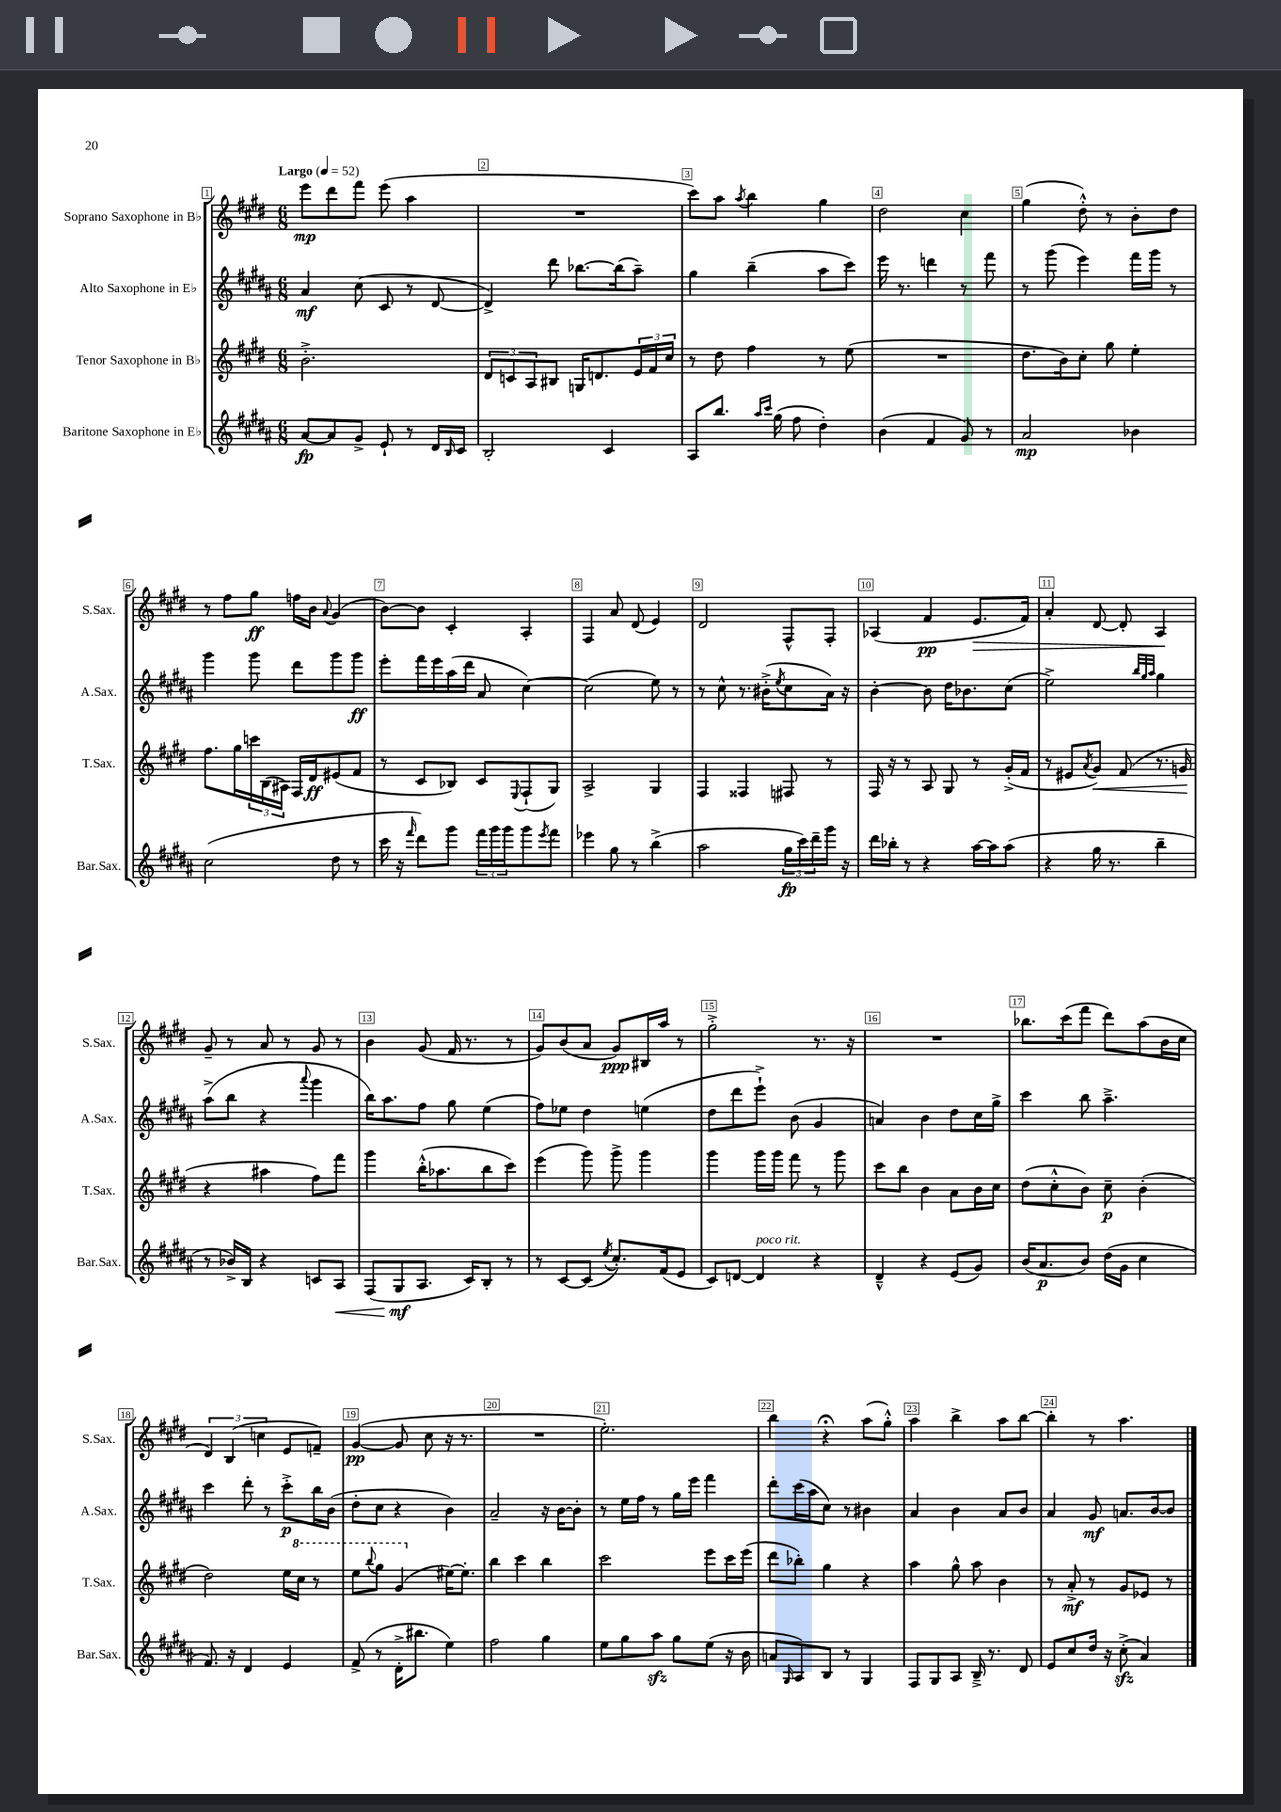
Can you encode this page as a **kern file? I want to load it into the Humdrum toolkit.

**kern	**dynam	**kern	**dynam	**kern	**dynam	**kern	**dynam
*part4	*part4	*part3	*part3	*part2	*part2	*part1	*part1
*staff4	*staff4	*staff3	*staff3	*staff2	*staff2	*staff1	*staff1
*I"Baritone Saxophone in E♭	*	*I"Tenor Saxophone in B♭	*	*I"Alto Saxophone in E♭	*	*I"Soprano Saxophone in B♭	*
*I'Bar.Sax.	*	*I'T.Sax.	*	*I'A.Sax.	*	*I'S.Sax.	*
*clefG2	*	*clefG2	*	*clefG2	*	*clefG2	*
*k[f#c#g#d#a#]	*	*k[f#c#g#d#]	*	*k[f#c#g#d#a#]	*	*k[f#c#g#d#]	*
*M6/8	*	*M6/8	*	*M6/8	*	*M6/8	*
*MM52	*	*MM52	*	*MM52	*	*MM52	*
=1	=1	=1	=1	=1	=1	=1	=1
!	!	!	!	!	!	!LO:TX:a:B:t=Largo	!
[8a#/L	fp	2.b'^\	.	4a#/	mf	8eee\L	mp
8a#/]	.	.	.	.	.	8ddd#\	.
8g#^/J	.	.	.	(8cc#\	.	8fff#\J	.
8e`/	.	.	.	8c#/	.	(8eee\	.
8r	.	.	.	8r	.	4aa\	.
16d#/LL	.	.	.	[8d#/	.	.	.
16qqB/	.	.	.	.	.	.	.
16c#/JJ	.	.	.	.	.	.	.
=2	=2	=2	=2	=2	=2	=2	=2
2B'/	.	12d#/L	.	4d#^/])	.	2.r	.
.	.	12cn/	.	.	.	.	.
.	.	12A/	.	.	.	.	.
.	.	8B#X/J	.	8ddd#\	.	.	.
.	.	16Gn/KL	.	[8.bb-X\L	.	.	.
.	.	8.dn/	.	.	.	.	.
4c#/	.	.	.	.	.	.	.
.	.	.	.	(16bb-\k]	.	.	.
.	.	24e/L	.	8aa#~\J)	.	.	.
.	.	24f#/	.	.	.	.	.
.	.	24cc#/JJ	.	.	.	.	.
=3	=3	=3	=3	=3	=3	=3	=3
8A#/L	.	8r	.	4gg#\	.	8ccc#\L)	.
8.bb/J	.	8dd#\	.	.	.	8aa\J	.
.	.	.	.	.	.	8qaa/	.
.	.	4ff#\	.	(4bb~\	.	4bb\	.
16qqaa#/LL	.	.	.	.	.	.	.
16qqccc#/JJ	.	.	.	.	.	.	.
(16gg#\	.	.	.	.	.	.	.
8ff#\	.	.	.	.	.	.	.
4dd#'\)	.	8r	.	8aa#\L	.	4gg#\	.
.	.	(8ee\	.	8ccc#\J)	.	.	.
=4	=4	=4	=4	=4	=4	=4	=4
(4b\	.	2.r	.	16eee\	.	2dd#\	.
.	.	.	.	8.r	.	.	.
4f#/	.	.	.	4dddn\	.	.	.
8g#/)	.	.	.	8r	.	4cc#\	.
8r	.	.	.	8fff#\	.	.	.
=5	=5	=5	=5	=5	=5	=5	=5
2a#/	mp	8.dd#\L	.	8r	.	(4gg#\	.
.	.	.	.	(8ggg#\	.	.	.
.	.	16b\k)	.	.	.	.	.
.	.	8cc#'\J	.	4eee\)	.	8dd#'^^\)	.
.	.	8gg#\	.	.	.	8r	.
4b-X\	.	4ee'\	.	16fff#\LL	.	8b'\L	.
.	.	.	.	16ggg#\JJ	.	.	.
.	.	.	.	8r	.	8dd#\J	.
!!LO:LB:g=z
=6	=6	=6	=6	=6	=6	=6	=6
(2cc#\	.	8.ff#\L	.	4ggg#\	.	8r	.
.	.	.	.	.	.	8ff#\L	.
.	.	16gg#\L	.	.	.	.	.
.	.	24cccn\	.	8ggg#\	.	8gg#\J	ff
.	.	(24B\	.	.	.	.	.
.	.	24A#X\JJ)	.	.	.	.	.
.	.	16F#/LL	.	8ddd#\L	.	16ffn\LL	.
.	.	16d#/J	ff	.	.	16b\JJ	.
.	.	.	.	.	.	8qqa/	.
8dd#\	.	(8e#X/	.	8ggg#\	.	(4g#/	.
8r	.	8f#/J	.	8ggg#\J	ff	.	.
=7	=7	=7	=7	=7	=7	=7	=7
16ccc#\	.	8r	.	8eee'\L	.	[8b\L)	.
16r	.	.	.	.	.	.	.
16qqfff#/	.	.	.	.	.	.	.
8ddd#\L)	.	8c#/L	.	16fff#\L	.	8b\J]	.
.	.	.	.	16eee\	.	.	.
8ggg#\J	.	8B-X/J)	.	(16aa#\	.	4c#'/	.
.	.	.	.	16ddd#\JJ	.	.	.
24fff#\LL	.	8c#/L	.	8a#/	.	.	.
24ggg#\	.	.	.	.	.	.	.
24ggg#\J	.	.	.	.	.	.	.
.	.	8qqE/	.	.	.	.	.
8ggg#\	.	(8F#`/	.	[4cc#\)	.	4A'/	.
8qeee/	.	.	.	.	.	.	.
8fff#\J	.	8G#/J)	.	.	.	.	.
=8	=8	=8	=8	=8	=8	=8	=8
4eee-X\	.	2A^/	.	(2cc#\]	.	4F#/	.
8gg#\	.	.	.	.	.	8a/	.
8r	.	.	.	.	.	(8d#/	.
(4bb^\	.	4G#/	.	8ee\)	.	4e/)	.
.	.	.	.	8r	.	.	.
=9	=9	=9	=9	=9	=9	=9	=9
2aa#\	.	4F#/	.	8r	.	2d#/	.
.	.	.	.	8cc#^^\	.	.	.
.	.	4F##X/	.	8.r	.	.	.
.	.	.	.	(16b#X'^\KL	.	.	.
.	.	.	.	8qee/	.	.	.
24gg#\LL	fp	8F#X/	.	8cc#\	.	8F#^^/L	.
24ccc#\)	.	.	.	.	.	.	.
24ddd#~\	.	.	.	.	.	.	.
16ggg#\JJ	.	8r	.	16a#\Jk)	.	8F#'/J	.
16r	.	.	.	16r	.	.	.
=10	=10	=10	=10	=10	=10	=10	=10
16ddd#\LL	.	16F#/	.	[4b'\	.	(4A-X/	.
16bb-X'\JJ	.	16r	.	.	.	.	.
8r	.	8r	.	.	.	.	.
4r	.	8A/	.	8b\]	.	4f#/	pp
.	.	8G#/	.	16dd#\KL	.	.	.
.	.	.	.	8.b-X\	.	.	.
!	!	!	!	!	!	!	!LO:HP:b
[16aa#\LL	.	8r	.	.	.	8.e/L	>
16aa#\J]	.	.	.	.	.	.	.
(8aa#\J	.	(16g#'^/LL	.	(8cc#\J	.	.	.
.	.	16f#/JJ	.	.	.	16f#/Jk)	.
=11	=11	=11	=11	=11	=11	=11	=11
4r	.	8r	.	2ee^\)	.	4a'/	.
.	.	8e#X/L	.	.	.	.	.
.	.	8qa/	.	.	.	.	.
!	!	!	!LO:HP:b	!	!	!	!
16gg#\	.	8g#/J)	<	.	.	[8d#/	.
8.r	.	.	.	.	.	.	.
.	.	(8f#/	.	.	.	8d#'/]	.
.	.	.	.	32qqbb/LLL	.	.	.
.	.	.	.	32qqgg#/	.	.	.
.	.	.	.	32qqaa#/JJJ	.	.	.
4bb~\	.	8.r	.	4gg#\	.	4A/	.
.	.	16gn/	.	.	.	.	.
.	.	.	[	.	.	.	]
!!LO:LB:g=z
=12	=12	=12	=12	=12	=12	=12	=12
8r	.	4r	.	(8aa#^\L	.	8g#~/	.
16b-X^/LL)	.	.	.	8bb\J	.	8r	.
16B/JJ	.	.	.	.	.	.	.
4r	.	4aa#X\	.	4r	.	8a/	.
.	.	.	.	.	.	8r	.
.	.	.	.	8qqaaa#/	.	.	.
8cn/L	.	8ff#\L)	.	4ggg#\	.	8g#/	.
!	!LO:HP:b	!	!	!	!	!	!
8A#/J	<	8fff#\J	.	.	.	8r	.
=13	=13	=13	=13	=13	=13	=13	=13
(8F#/L	.	4ggg#\	.	16bb\KL)	.	4b\	.
.	.	.	.	8.aa#\	.	.	.
8G#/	mf	.	.	.	.	.	.
8.A#/J	[	(16bb'^^\KL	.	8ff#\J	.	(8g#/	.
.	.	8.aa-X\	.	.	.	.	.
.	.	.	.	8gg#\	.	16f#/	.
16c#/KL)	.	.	.	.	.	8.r	.
8B'/J	.	8bb\	.	(4ee\	.	.	.
8r	.	8ccc#\J)	.	.	.	8r	.
=14	=14	=14	=14	=14	=14	=14	=14
8r	.	(4eee\	.	8ff#\L)	.	8g#/L)	.
[8c#/L	.	.	.	8ee-X\J	.	(8b/	.
(8c#/J]	.	8ggg#\)	.	4dd#\	.	8a/J	.
8qee/	.	.	.	.	.	.	.
8.cc#'/L)	.	8ggg#^\	.	.	.	8g#/L)	ppp
.	.	4ggg#\	.	(4een\	.	16B#X/L	.
(16f#/k	.	.	.	.	.	16aa/JJ	.
8e/J	.	.	.	.	.	8r	.
=15	=15	=15	=15	=15	=15	=15	=15
8c#/L)	.	4ggg#\	.	8dd#\L	.	2gg#'^\	.
[8dn/J	.	.	.	8ddd#\	.	.	.
!LO:TX:a:i:t=poco rit.	!	!	!	!	!	!	!
4d/]	.	16ggg#\LL	.	8eee`^\J)	.	.	.
.	.	16ggg#\JJ	.	.	.	.	.
.	.	8fff#\	.	(8b\	.	.	.
4r	.	8r	.	4g#/	.	8.r	.
.	.	8ggg#\	.	.	.	.	.
.	.	.	.	.	.	16r	.
=16	=16	=16	=16	=16	=16	=16	=16
4d#~^^/	.	8ccc#\L	.	4an/)	.	2.r	.
.	.	8bb\J	.	.	.	.	.
4r	.	4b\	.	4b\	.	.	.
(8e/L	.	8a\L	.	8dd#\L	.	.	.
8g#/J)	.	16b\L	.	16cc#\L	.	.	.
.	.	16cc#\JJ	.	16gg#^\JJ	.	.	.
=17	=17	=17	=17	=17	=17	=17	=17
(16b/KL	.	(8dd#\L	.	4ccc#\	.	8.bb-X\L	.
8.a#/	p	.	.	.	.	.	.
.	.	8cc#'^^\	.	.	.	.	.
.	.	.	.	.	.	(16ccc#\k	.
8b/J)	.	8b\J)	.	8bb\	.	8fff#\J	.
(16dd#\LL	.	8cc#~\	p	4.aa#~^\	.	8ddd#\L)	.
16g#\JJ	.	.	.	.	.	.	.
4cc#\	.	(4b'\	.	.	.	(8aa\	.
.	.	.	.	.	.	16b\L	.
.	.	.	.	.	.	16cc#\JJ	.
!!LO:LB:g=z
=18	=18	=18	=18	=18	=18	=18	=18
8.f#/)	.	2dd#\)	.	4ccc#\	.	6d#/)	.
.	.	.	.	.	.	(6B/	.
16r	.	.	.	.	.	.	.
4d#/	.	.	.	8ddd#'\	.	.	.
.	.	.	.	.	.	6ccn\	.
.	.	.	.	8r	.	.	.
4e/	.	16ee\LL	.	8ccc#'^\L	p	8e/L	.
*	*	*8va	*	*	*	*	*
.	.	16ccc#\JJ	.	.	.	.	.
.	.	8r	.	16bb\L	.	8fn~/J)	.
.	.	.	.	(16b\JJ	.	.	.
=19	=19	=19	=19	=19	=19	=19	=19
(8f#^/	.	8eee\L	.	8dd#'\L	.	([4g#/	pp
.	.	8qqbbb/	.	.	.	.	.
8r	.	8ggg#\J	.	8cc#\J	.	.	.
16d#'^\KL	.	(4gg#/	.	4r	.	8g#/]	.
8.bb#X\J	.	.	.	.	.	.	.
.	.	.	.	.	.	8cc#\	.
*	*	*X8va	*	*	*	*	*
4ee\)	.	[16ee#X\KL)	.	4b\)	.	16r	.
.	.	8.ee#'\J]	.	.	.	8.r	.
=20	=20	=20	=20	=20	=20	=20	=20
2ff#\	.	4bb\	.	2a#~/	.	2.r	.
.	.	4ccc#\	.	.	.	.	.
4gg#\	.	4bb\	.	16r	.	.	.
.	.	.	.	[16b\KL	.	.	.
.	.	.	.	8b'\J]	.	.	.
=21	=21	=21	=21	=21	=21	=21	=21
8ee\L	.	2ccc#\	.	8r	.	2.ee'\)	.
8gg#\	.	.	.	16ee\LL	.	.	.
.	.	.	.	16ff#\JJ	.	.	.
8aa#zz\J	.	.	.	8r	.	.	.
8gg#\L	.	.	.	16gg#\LL	.	.	.
.	.	.	.	16eee\JJ	.	.	.
(8ee\J	.	8eee\L	.	4fff#\	.	.	.
16r	.	16ccc#\L	.	.	.	.	.
16b\	.	(16eee\JJ	.	.	.	.	.
=22	=22	=22	=22	=22	=22	=22	=22
8an/L	.	8ddd#\L	.	8ddd#'\L	.	4bb\	.
16qqG#/	.	.	.	.	.	.	.
8A#/)	.	8bb-X'\J)	.	(16ccc#\L	.	.	.
.	.	.	.	16aa#\J	.	.	.
8B/J	.	4gg#\	.	8cc#\J)	.	4r;<	.
8r	.	.	.	8r	.	.	.
4G#/	.	4r	.	4b#X\	.	(8aa\L	.
.	.	.	.	.	.	8gg#'^^\J)	.
=23	=23	=23	=23	=23	=23	=23	=23
8F#/L	.	4aa\	.	4a#/	.	4aa\	.
8G#/	.	.	.	.	.	.	.
8A#/J	.	8gg#^^\	.	4b\	.	4bb^\	.
16B~^/	.	8aa\	.	.	.	.	.
8.r	.	.	.	.	.	.	.
.	.	4b\	.	8a#/L	.	8aa\L	.
8d#/	.	.	.	8b/J	.	[8bb\J	.
=24	=24	=24	=24	=24	=24	=24	=24
8e/L	.	8r	.	4a#/	.	4bb'\]	.
8cc#/	.	8a'^/	mf	.	.	.	.
16dd#/Jk	.	8r	.	8g#/	mf	8r	.
16r	.	.	.	.	.	.	.
(8cc#zz'^\	.	8g#/L	.	8.an/L	.	4.aa\	.
4a#/)	.	8e-X/J	.	.	.	.	.
.	.	.	.	[16b/k	.	.	.
.	.	8r	.	8b/J]	.	.	.
==	==	==	==	==	==	==	==
*-	*-	*-	*-	*-	*-	*-	*-
